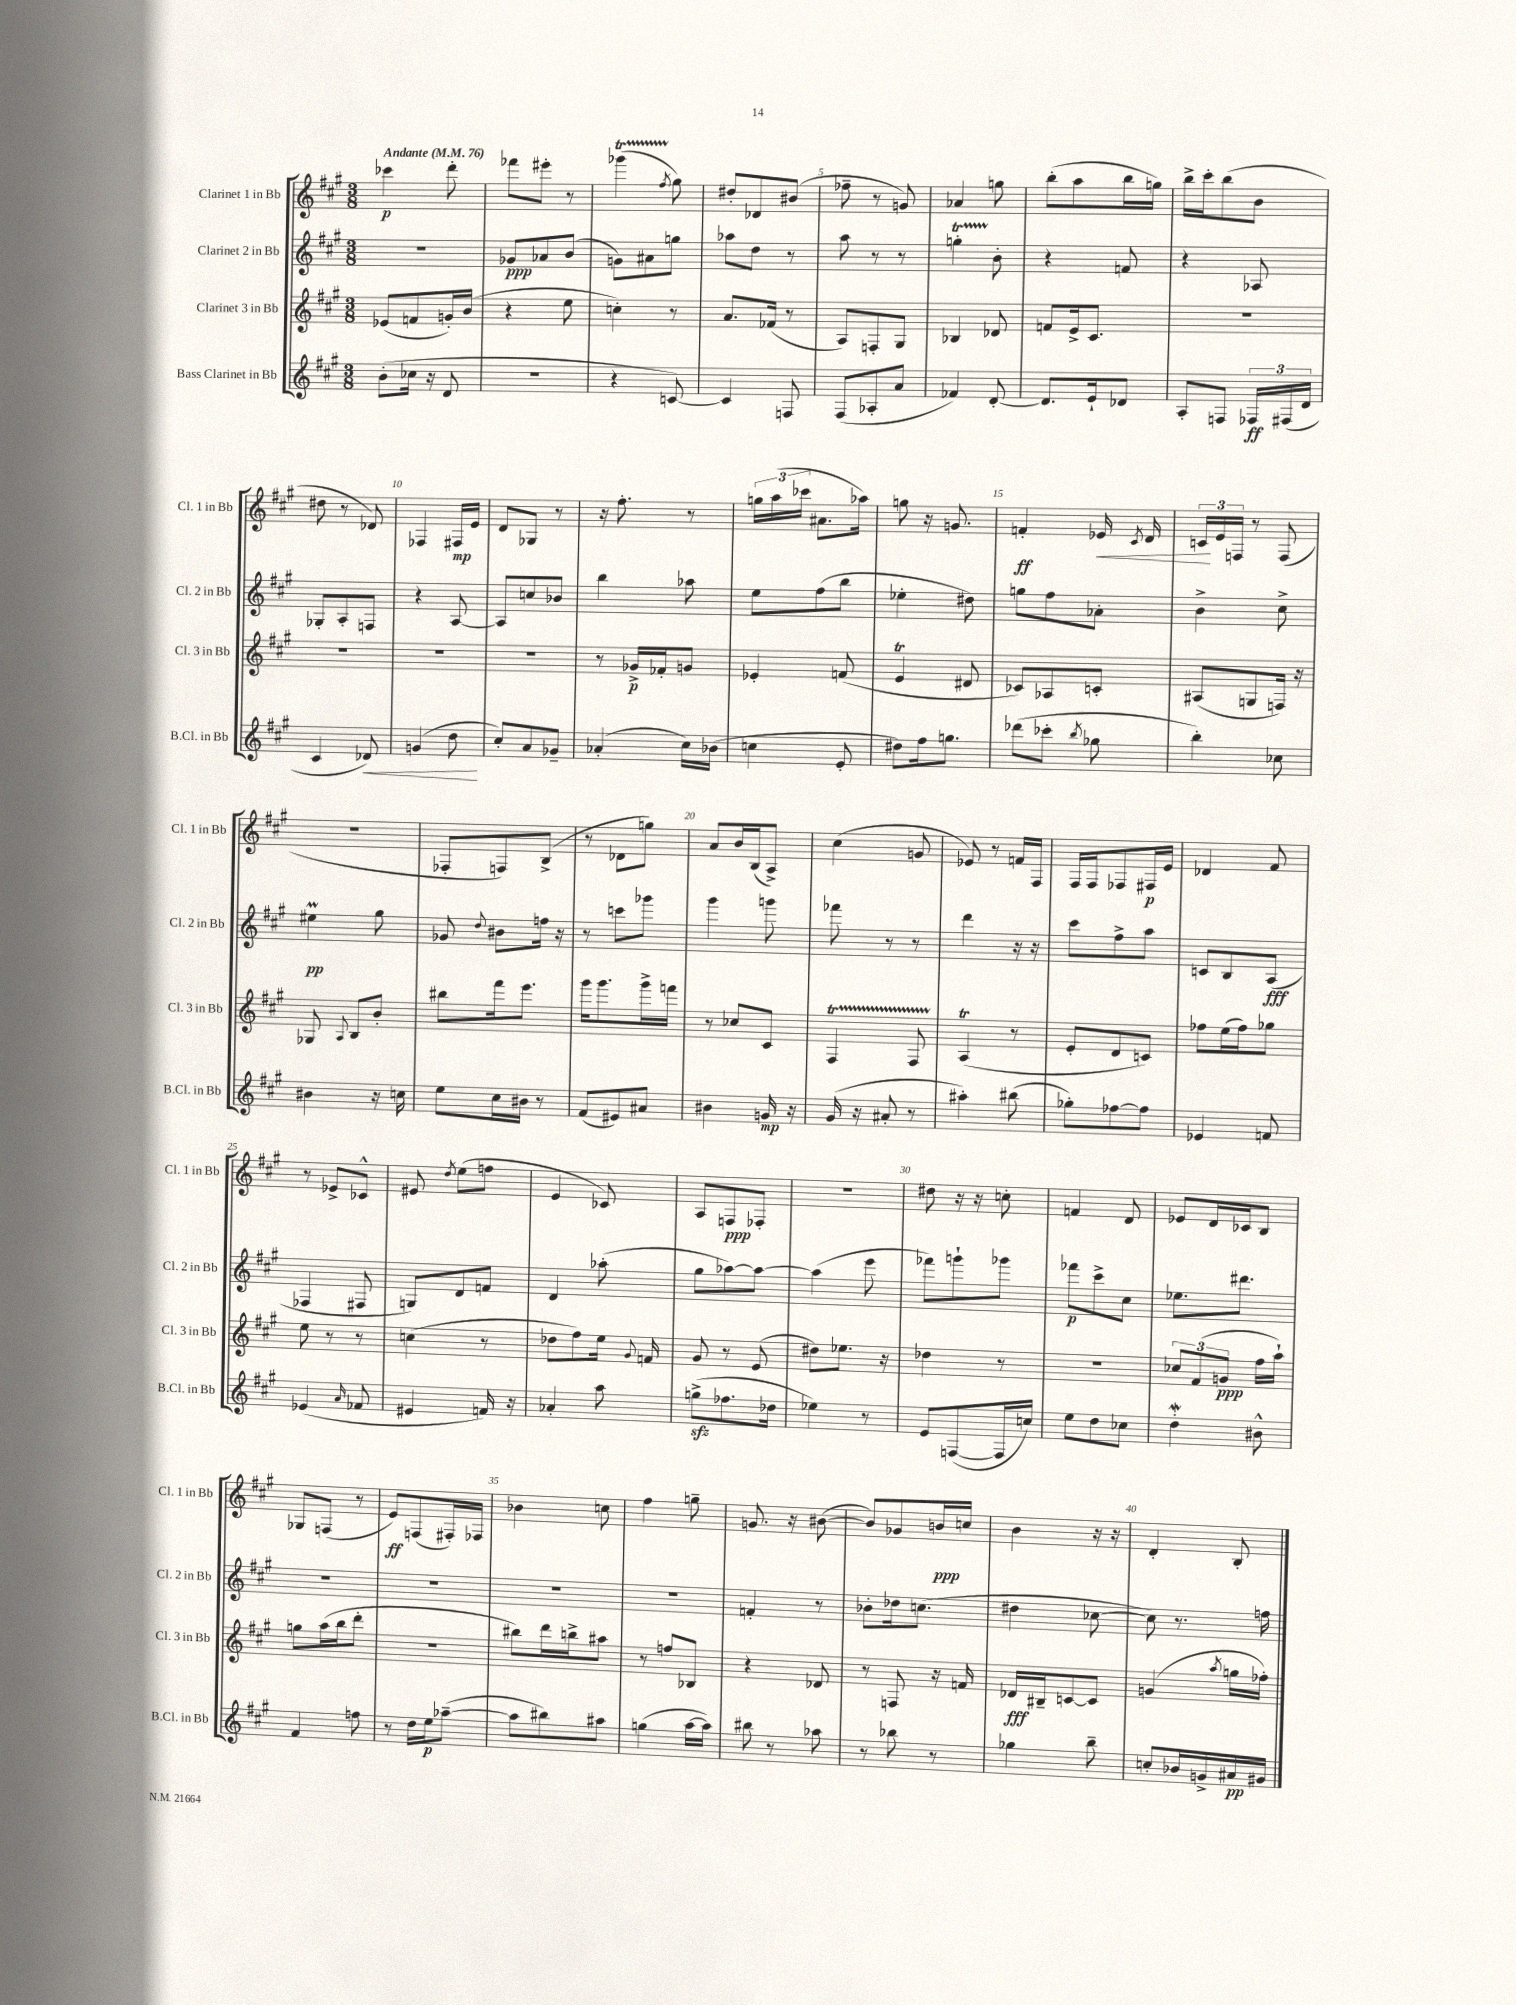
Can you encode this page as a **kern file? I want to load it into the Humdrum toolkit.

**kern	**dynam	**kern	**dynam	**kern	**dynam	**kern	**dynam
*part4	*part4	*part3	*part3	*part2	*part2	*part1	*part1
*staff4	*staff4	*staff3	*staff3	*staff2	*staff2	*staff1	*staff1
*I"Bass Clarinet in Bb	*	*I"Clarinet 3 in Bb	*	*I"Clarinet 2 in Bb	*	*I"Clarinet 1 in Bb	*
*I'B.Cl. in Bb	*	*I'Cl. 3 in Bb	*	*I'Cl. 2 in Bb	*	*I'Cl. 1 in Bb	*
*clefG2	*	*clefG2	*	*clefG2	*	*clefG2	*
*k[f#c#g#]	*	*k[f#c#g#]	*	*k[f#c#g#]	*	*k[f#c#g#]	*
*M3/8	*	*M3/8	*	*M3/8	*	*M3/8	*
*MM76	*	*MM76	*	*MM76	*	*MM76	*
=1	=1	=1	=1	=1	=1	=1	=1
!	!	!	!	!	!	!LO:TX:a:B:t=Andante	!
(8b'\L	.	(8e-X/L	.	4.r	.	4ccc-X\	p
16cc-X\Jk	.	8fn/	.	.	.	.	.
16r	.	.	.	.	.	.	.
8d/	.	16gn'/L)	.	.	.	8ddd'\	.
.	.	(16b/JJ	.	.	.	.	.
=2	=2	=2	=2	=2	=2	=2	=2
4.r	.	4r	.	8g-X/L	ppp	8fff-X\L	.
.	.	.	.	8a-X/	.	8eee#X'\J	.
.	.	8ee\	.	(8b/J	.	8r	.
=3	=3	=3	=3	=3	=3	=3	=3
4r	.	4ccn'\)	.	8gn\L)	.	(4ggg-XT\	.
.	.	.	.	8a#X\	.	.	.
.	.	.	.	.	.	8qff#/	.
[8cn/)	.	8r	.	8ggn\J	.	8gg#\)	.
=4	=4	=4	=4	=4	=4	=4	=4
4c/]	.	8.a/L	.	8aa-X\L	.	8dd#X'/L	.
.	.	.	.	8dd\J	.	8d-X/	.
.	.	(16f-X/Jk	.	.	.	.	.
8Fn/	.	8r	.	8r	.	(8b#X/J	.
=5	=5	=5	=5	=5	=5	=5	=5
(8F#/L	.	8A/L)	.	8aa\	.	8ff-X~\	.
8A-X'/	.	8Fn'/	.	8r	.	8r	.
8a/J	.	8G#/J	.	8r	.	8gn/)	.
=6	=6	=6	=6	=6	=6	=6	=6
4f-X/)	.	4B-X/	.	4ggnT'\	.	4a-X/	.
[8d'/	.	8d-X/	.	8b'\	.	8ggn\	.
=7	=7	=7	=7	=7	=7	=7	=7
8.d/L]	.	8fn/L	.	4r	.	(8bb'\L	.
.	.	16e^/k	.	.	.	8aa\	.
16e`/k	.	8.c#/J	.	.	.	.	.
8d-X/J	.	.	.	8fn/	.	16bb\L	.
.	.	.	.	.	.	16ggn\JJ)	.
=8	=8	=8	=8	=8	=8	=8	=8
8A'/L	.	4.r	.	4r	.	16bb^\LL	.
.	.	.	.	.	.	16ccc#'\J	.
8Fn/J	.	.	.	.	.	(8bb\	.
24F-X/LL	ff	.	.	8A-X/	.	8b\J	.
(24F#X/	.	.	.	.	.	.	.
24d/JJ	.	.	.	.	.	.	.
!!LO:LB:g=z
=9	=9	=9	=9	=9	=9	=9	=9
4c#/	.	4.r	.	8G-X'/L	.	8dd#X\	.
.	.	.	.	8A'/	.	8r	.
!	!LO:HP:b	!	!	!	!	!	!
8d-X/)	<	.	.	8Fn/J	.	8d-X/)	.
=10	=10	=10	=10	=10	=10	=10	=10
(4gn/	.	4.r	.	4r	.	4F-X/	.
8dd\	.	.	.	[8A/	.	16F#X/LL	mp
.	.	.	.	.	.	16e/JJ	.
.	[	.	.	.	.	.	.
=11	=11	=11	=11	=11	=11	=11	=11
8cc#'/L)	.	4.r	.	8A/L]	.	8d/L	.
8a/	.	.	.	8ccn/	.	8G-X/J	.
8g-X~/J	.	.	.	8b-X/J	.	8r	.
=12	=12	=12	=12	=12	=12	=12	=12
(4a-X'/	.	8r	.	4bb\	.	16r	.
.	.	.	.	.	.	8.ff#'\	.
.	.	16g-X^/LL	p	.	.	.	.
.	.	16f-X'/J	.	.	.	.	.
16cc#\LL)	.	8gn/J	.	8aa-X\	.	8r	.
(16b-X\JJ	.	.	.	.	.	.	.
=13	=13	=13	=13	=13	=13	=13	=13
4ccn\	.	4e-X'/	.	8ee\L	.	24ggn\LL	.
.	.	.	.	.	.	(24aa\	.
.	.	.	.	.	.	24ccc-X\JJ	.
.	.	.	.	(8ff#\	.	8.a#X\L	.
8e'/	.	(8fn/	.	8bb\J	.	.	.
.	.	.	.	.	.	16aa-X\Jk)	.
=14	=14	=14	=14	=14	=14	=14	=14
8dd#X\L)	.	4eT/	.	4ee-X'\	.	8ggn\	.
16ff#\k	.	.	.	.	.	16r	.
8.ggn\J	.	.	.	.	.	8.gn/	.
.	.	8d#X/	.	8dd#X\)	.	.	.
=15	=15	=15	=15	=15	=15	=15	=15
(8ddd-X\L	.	8c-X/L)	.	8ggn\L	.	4fn'/	ff
8ccc-X'\J	.	8A-X/	.	8ff#\	.	.	.
8qbb/	.	.	.	.	.	.	.
!	!	!	!	!	!	!	!LO:HP:b
8gg-X\	.	8cn'/J	.	8a-X'\J	.	16e-X/	<
.	.	.	.	.	.	8qc#/	.
.	.	.	.	.	.	16d/	.
=16	=16	=16	=16	=16	=16	=16	=16
4bb'\)	.	(8A#X/L	.	4b^\	.	24cn/LL	.
.	.	.	.	.	.	24e/	[
.	.	.	.	.	.	24Fn/JJ	.
.	.	8Gn/	.	.	.	8r	.
8cc-X\	.	16Fn/Jk)	.	8cc#^\	.	(8F/	.
.	.	16r	.	.	.	.	.
!!LO:LB:g=z
=17	=17	=17	=17	=17	=17	=17	=17
4b#X\	.	8G-X/	.	4ee#Xm\	pp	4.r	.
.	.	8qqA/	.	.	.	.	.
.	.	8B/L	.	.	.	.	.
16r	.	8b'/J	.	8gg#\	.	.	.
16ccn\	.	.	.	.	.	.	.
=18	=18	=18	=18	=18	=18	=18	=18
8ee\L	.	8bb#X\L	.	8g-X/	.	8F-X'/L	.
.	.	.	.	8qqdd/	.	.	.
16cc#\L	.	16fff#\k	.	8b#X\L	.	8Fn/)	.
16b#X\JJ	.	8.eee\J	.	.	.	.	.
8r	.	.	.	16ffn\Jk	.	(8B^/J	.
.	.	.	.	16r	.	.	.
=19	=19	=19	=19	=19	=19	=19	=19
(8f#/L	.	16ggg#\KL	.	8r	.	8r	.
.	.	8.ggg#\	.	.	.	.	.
8e#X/)	.	.	.	8cccn\L	.	8d-X\L	.
8a#X/J	.	16ggg#^\L	.	8ggg-X\J	.	8ggn\J)	.
.	.	16fffn\JJ	.	.	.	.	.
=20	=20	=20	=20	=20	=20	=20	=20
4b#X\	.	8r	.	4ggg#\	.	8a/L	.
.	.	8cc-X/L	.	.	.	16b/L	.
.	.	.	.	.	.	(16B/J	.
16gn/	mp	8c#/J	.	8gggn\	.	8A^/J)	.
16r	.	.	.	.	.	.	.
=21	=21	=21	=21	=21	=21	=21	=21
(16g#/	.	4F#T/	.	8fff-X\	.	(4cc#\	.
16r	.	.	.	.	.	.	.
8a#X'/	.	.	.	8r	.	.	.
8r	.	8F#TTT/	.	8r	.	8gn/	.
=22	=22	=22	=22	=22	=22	=22	=22
4aa#X'\)	.	(4AT/	.	4ddd\	.	8e-X/)	.
.	.	.	.	.	.	8r	.
(8bb#X\	.	8r	.	16r	.	16fn/LL	.
.	.	.	.	16r	.	16F#/JJ	.
=23	=23	=23	=23	=23	=23	=23	=23
8gg-X'\L)	.	8e'/L	.	8ccc#\L	.	16F#/LL	.
.	.	.	.	.	.	16F#/J	.
[8ff-X\	.	8d/	.	8ff#^\	.	8F-X/	.
8ff-\J]	.	8cn/J)	.	8aa\J	.	16F#X/L	p
.	.	.	.	.	.	16e/JJ	.
=24	=24	=24	=24	=24	=24	=24	=24
4e-X/	.	8ff-X\L	.	8cn/L	.	4d-X/	.
.	.	(16ee\L	.	8B/	.	.	.
.	.	16ff-\J)	.	.	.	.	.
8fn/	.	8gg-X\J	.	(8A/J	fff	8f#/	.
!!LO:LB:g=z
=25	=25	=25	=25	=25	=25	=25	=25
(4e-X/	.	8ee\	.	4F-X/	.	8r	.
.	.	8r	.	.	.	8e-X^/L	.
16qqa/	.	.	.	.	.	.	.
8f-X/	.	8r	.	8F#X/	.	8c-X^^/J	.
=26	=26	=26	=26	=26	=26	=26	=26
4e#X/	.	(4ccn\	.	8Gn/L)	.	8e#X/	.
.	.	.	.	.	.	8qdd/	.
.	.	.	.	8d/	.	(8ee\L	.
16fn/)	.	8r	.	8fn/J	.	8ffn\J	.
16r	.	.	.	.	.	.	.
=27	=27	=27	=27	=27	=27	=27	=27
4a-X'/	.	8dd-X\L	.	4d/	.	4e/	.
.	.	8ff#\)	.	.	.	.	.
8aa\	.	16ee\Jk	.	(8aa-X'\	.	8c-X/)	.
.	.	8qqg#/	.	.	.	.	.
.	.	16fn/	.	.	.	.	.
=28	=28	=28	=28	=28	=28	=28	=28
(8ggnzz^\L	.	8g#/	.	8gg#\L	.	8A/L	.
8.ff-X\	.	8r	.	[8aa-X\)	.	8Fn/	ppp
.	.	(8e/	.	8aa-\J_	.	8F-X'/J	.
16dd-X\Jk	.	.	.	.	.	.	.
=29	=29	=29	=29	=29	=29	=29	=29
4ee-X\)	.	8dd#X\L)	.	(4aa-\]	.	4.r	.
.	.	8.ee-X\J	.	.	.	.	.
8r	.	.	.	8eee\	.	.	.
.	.	16r	.	.	.	.	.
=30	=30	=30	=30	=30	=30	=30	=30
8e/L	.	4dd-X\	.	8fff-X\L)	.	8dd#X\	.
([8Fn/	.	.	.	8gggn`\	.	16r	.
.	.	.	.	.	.	16r	.
16F/L]	.	8r	.	8ggg-X\J	.	8ccn'\	.
16ccn/JJ)	.	.	.	.	.	.	.
=31	=31	=31	=31	=31	=31	=31	=31
8ee\L	.	4.r	.	8fff-X\L	p	4fn/	.
8dd\	.	.	.	8ccc#^\	.	.	.
8cc-X\J	.	.	.	8cc#\J	.	8d/	.
=32	=32	=32	=32	=32	=32	=32	=32
4ddw'\	.	12cc-X/L	.	8.ee-X\L	.	8e-X/L	.
.	.	(12f#/	.	.	.	.	.
.	.	.	.	.	.	16d/L	.
.	.	12gn/J	ppp	.	.	.	.
.	.	.	.	8.ddd#X\J	.	16c-X/J	.
8b#X^^\	.	16ff#\LL	.	.	.	8B/J	.
.	.	16aa`\JJ)	.	.	.	.	.
!!LO:LB:g=z
=33	=33	=33	=33	=33	=33	=33	=33
4f#/	.	8ggn\L	.	4.r	.	8G-X/L	.
.	.	(16aa\L	.	.	.	(8Fn/J	.
.	.	16bb\J	.	.	.	.	.
8ffn\	.	8ddd'\J	.	.	.	8r	.
=34	=34	=34	=34	=34	=34	=34	=34
8r	.	4.r	.	4.r	.	8e/L)	ff
16dd\LL	.	.	.	.	.	(8Fn/	.
16ee\J	p	.	.	.	.	.	.
([8aa-X~\J	.	.	.	.	.	16F#X'/L)	.
.	.	.	.	.	.	16F-X/JJ	.
=35	=35	=35	=35	=35	=35	=35	=35
8aa-\L]	.	8bb#X\L)	.	4.r	.	4b-X\	.
8bb#X\)	.	16ddd\L	.	.	.	.	.
.	.	16bbn^\J	.	.	.	.	.
8aa#X\J	.	8aa#X\J	.	.	.	8ccn\	.
=36	=36	=36	=36	=36	=36	=36	=36
(4ggn\	.	8r	.	4.r	.	4ff#\	.
.	.	8ffn/L	.	.	.	.	.
[16aa\LL	.	8B-X/J	.	.	.	8ggn~\	.
16aa\JJ])	.	.	.	.	.	.	.
=37	=37	=37	=37	=37	=37	=37	=37
8bb#X\	.	4r	.	4fn'/	.	8.gn/	.
8r	.	.	.	.	.	.	.
.	.	.	.	.	.	16r	.
8aa-X\	.	8d-X/	.	8r	.	([8b#X\	.
=38	=38	=38	=38	=38	=38	=38	=38
8r	.	8r	.	8b-X'\L	.	8b#/L])	.
8bb-X\	.	8Fn/	.	16dd-X\k	.	8g-X/	.
.	.	.	.	(8.ccn\J	.	.	.
8r	.	16r	.	.	.	16bn/L	ppp
.	.	16fn/	.	.	.	16ccn/JJ	.
=39	=39	=39	=39	=39	=39	=39	=39
4gg-X\	.	16d-X/LL	fff	4dd#X\	.	4b\	.
.	.	16B#X~/J	.	.	.	.	.
.	.	[8cn/	.	.	.	.	.
8bb~\	.	8c/J]	.	[8cc-X\	.	16r	.
.	.	.	.	.	.	16r	.
=40	=40	=40	=40	=40	=40	=40	=40
8ccn'/L	.	(4gn/	.	8cc-\])	.	4d'/	.
16b-X/L	.	.	.	8.r	.	.	.
16gn^/	.	.	.	.	.	.	.
.	.	8qaa/	.	.	.	.	.
16a#X/	pp	16ggn\LL	.	.	.	8B'/	.
16g#X/JJ	.	16ff-X'\JJ)	.	16ffn\	.	.	.
==	==	==	==	==	==	==	==
*-	*-	*-	*-	*-	*-	*-	*-
